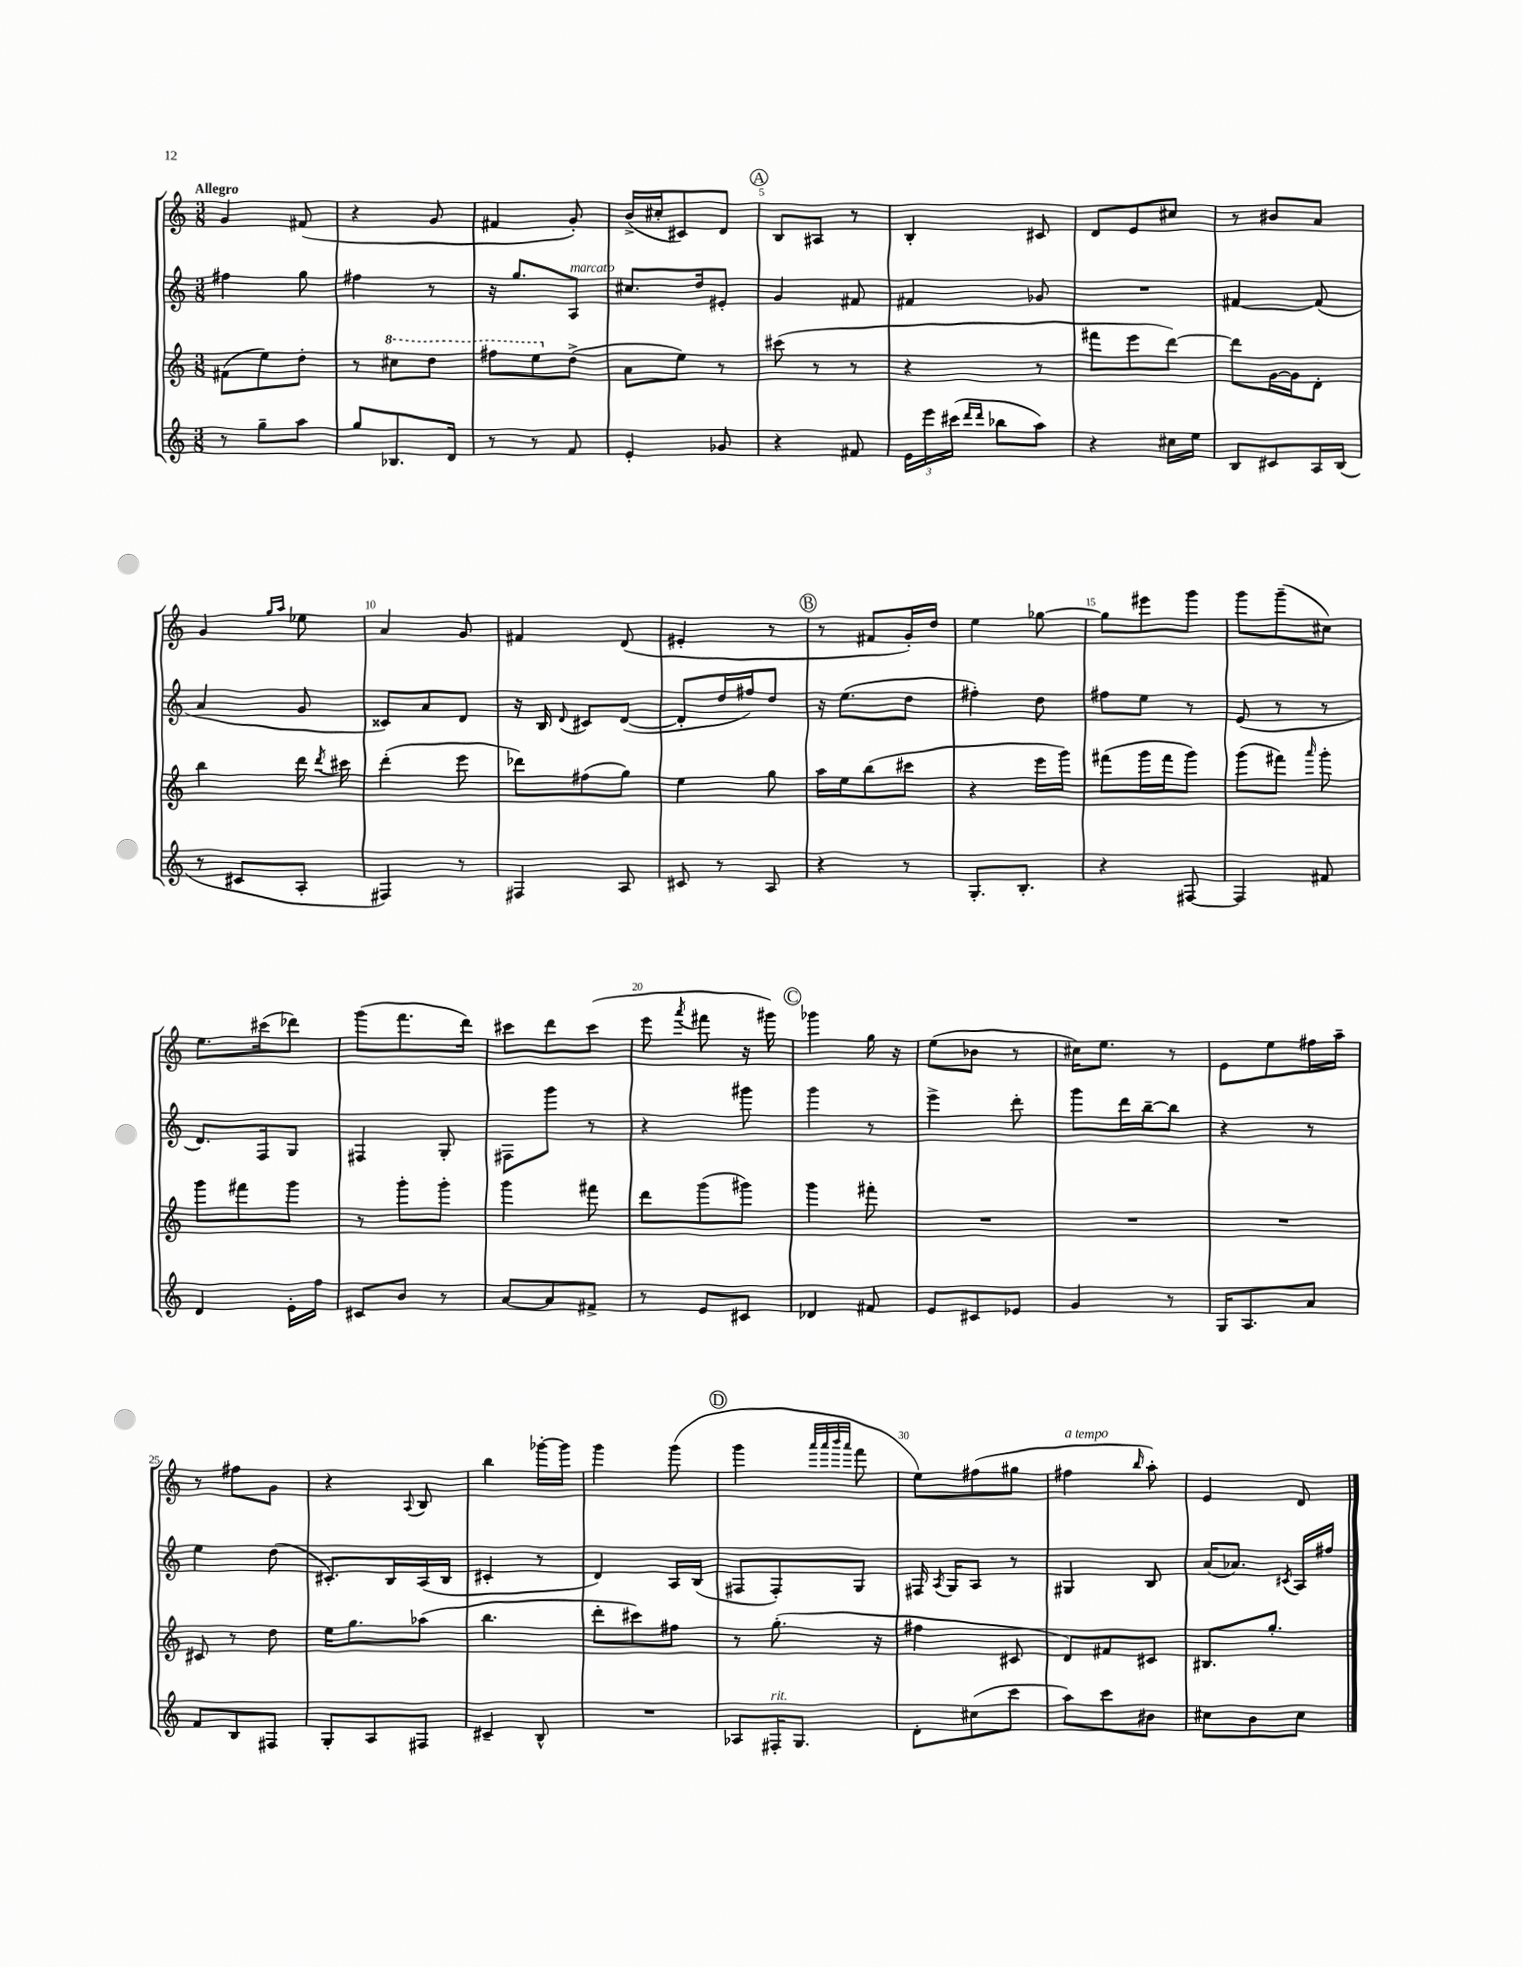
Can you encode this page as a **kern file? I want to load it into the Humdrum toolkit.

**kern	**kern	**kern	**kern
*staff4	*staff3	*staff2	*staff1
*clefG2	*clefG2	*clefG2	*clefG2
*k[]	*k[]	*k[]	*k[]
*M3/8	*M3/8	*M3/8	*M3/8
8r	(8f#	4ff#	4g
8gg~	8ee)	.	.
8aa	8dd'	8gg	(8f#
=	=	=	=
8gg	8r	4ff#	4r
8.B-	8ccc#	.	.
.	8ddd	8r	8g
16d	.	.	.
=	=	=	=
8r	8fff#	16r	4f#
.	.	8.gg	.
8r	8eee	.	.
8f	(8dd^	8A	8g')
=	=	=	=
4e'	8a	8.cc#	(16b^
.	.	.	16cc#'
.	8ee)	.	8c#)
.	.	16dd	.
8g-	8r	8e#'	8d
=	=	=	=
4r	(8ccc#	4g	8B
.	8r	.	8A#
8f#	8r	8f#	8r
=	=	=	=
24e	4r	4f#	4B'
24eee	.	.	.
(24ccc#	.	.	.
16qqddd	.	.	.
16qqddd	.	.	.
8bb-	.	.	.
8aa)	8r	8g-	8c#
=	=	=	=
4r	8fff#	4.r	8d
.	8eee	.	8e
16cc#	[8ddd)	.	8cc#
16ee	.	.	.
=	=	=	=
8B	8ddd]	[4f#	8r
8c#	[16g	.	8b#
.	16g]	.	.
16A	8d'	(8f#]	8a
(16B	.	.	.
=	=	=	=
8r	4bb	4a	4g
8c#	.	.	.
.	.	.	16qqgg
.	.	.	16qqaa
8A'	16ddd	8g	8ee-
.	8qddd	.	.
.	16ccc#	.	.
=	=	=	=
4F#)	(4ddd'	8c##)	4a
.	.	8a	.
8r	8eee	8d	8g
=	=	=	=
4F#	8ddd-)	16r	4f#
.	.	16B	.
.	.	8qqd	.
.	(8ff#	8c#	.
8A	8gg)	([8d	(8d
=	=	=	=
8c#	4ee	8d']	4e#'
8r	.	16dd	.
.	.	16ff#)	.
8A	8gg	8dd	8r
=	=	=	=
4r	16aa	16r	8r
.	16ee	(8.ee	.
.	(8bb	.	8f#
8r	8ccc#	8dd	16g')
.	.	.	16dd
=	=	=	=
8.G'	4r	4ff#')	4ee
8.B'	.	.	.
.	16eee	8dd	[8gg-
.	16ggg)	.	.
=	=	=	=
4r	(8fff#	8ff#	8gg-]
.	16ggg	8ee	8eee#
.	16fff#	.	.
[8F#	8ggg)	8r	8ggg
=	=	=	=
4F#]	(8ggg	(8e	8ggg
.	8fff#)	8r	(8ggg~
.	16qqaaa	.	.
8f#	8ggg'	8r	8cc#)
=	=	=	=
4d	8ggg	8.d)	8.ee
.	8fff#	.	.
.	.	16F	(16ccc#
16e'	8ggg	8G	8ddd-)
16ff	.	.	.
=	=	=	=
8c#	8r	4F#	(8ggg
8b	8ggg'	.	8.fff
8r	8ggg'	8G'	.
.	.	.	16ddd)
=	=	=	=
[8a	4ggg	8F#	8ccc#
8a]	.	8ggg	8ddd
8f#^	8fff#	8r	(8ccc#
=	=	=	=
8r	8ddd	4r	8eee
.	.	.	8qaaa
8e	(8ggg	.	8fff#
8c#	8ggg#)	8ggg#	16r
.	.	.	16ggg#)
=	=	=	=
4d-	4ggg	4ggg	4ggg-
8f#	8fff#'	8r	16gg
.	.	.	16r
=	=	=	=
8e	4.r	4eee^	(8ee
8c#	.	.	8b-
8e-	.	8ddd'	8r
=	=	=	=
4g	4.r	8ggg	16cc#)
.	.	.	8.ee
.	.	16ddd	.
.	.	[16bb~	.
8r	.	8bb]	8r
=	=	=	=
16G	4.r	4r	8e
8.A	.	.	.
.	.	.	8ee
8a	.	8r	16ff#
.	.	.	16aa~
=	=	=	=
8f	8c#	4ee	8r
8B	8r	.	8ff#
8F#	8dd	(8dd	8g
=	=	=	=
8G'	16ee	8.c#')	4r
.	8.gg	.	.
8A	.	.	.
.	.	16B	.
.	.	.	8qqA
8F#	(8aa-	(16A	8B
.	.	16B	.
=	=	=	=
4c#~	4.bb	4c#'	4bb
8B^^	.	8r	[16ggg-'
.	.	.	16ggg-]
=	=	=	=
4.r	8ddd'	4d)	4ggg
.	8ccc#)	.	.
.	8ff#	16A	(8ggg
.	.	(16B	.
=	=	=	=
8A-	8r	8F#	4ggg
16F#'	(8.gg'	8F#')	.
8.G	.	.	.
.	.	.	32qqaaa
.	.	.	32qqaaa
.	.	.	32qqbbb
.	.	.	32qqaaa
.	.	8G	8fff
.	16r	.	.
=	=	=	=
8d'	4ff#	16F#	8ee)
.	.	8qA	.
.	.	16G	.
(8cc#	.	8A	(8ff#
8ccc	8c#	8r	8gg#
=	=	=	=
8aa)	8d)	4G#	4ff#
8ccc	8f#	.	.
.	.	.	16qqbb
8b#	8c#	8B	8aa')
=	=	=	=
8cc#	8.B#	(16a	4e
.	.	8.a-)	.
8b	.	.	.
.	8.gg'	.	.
.	.	8qc#	.
8cc#	.	16A	8d
.	.	16ff#	.
==	==	==	==
*-	*-	*-	*-
